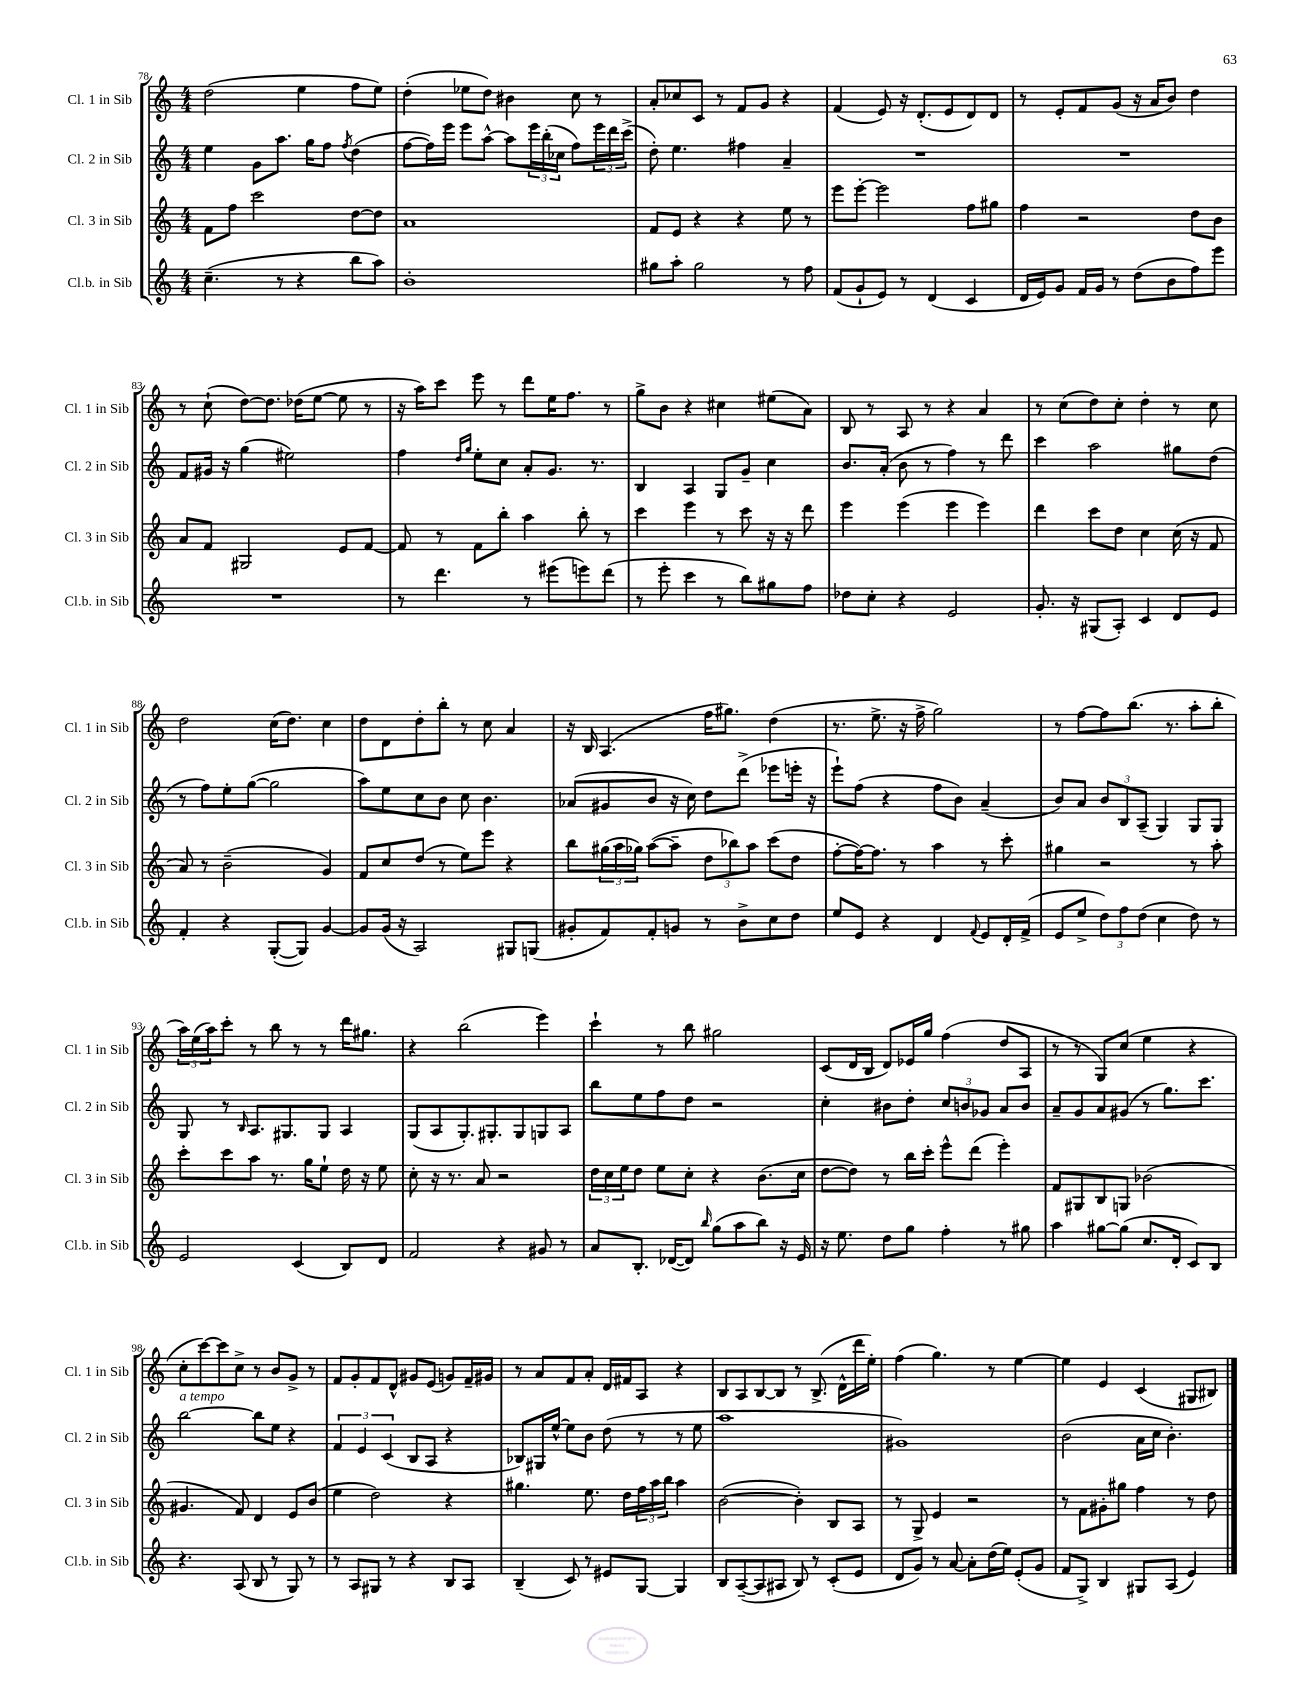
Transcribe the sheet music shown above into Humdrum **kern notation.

**kern	**kern	**kern	**kern
*part4	*part3	*part2	*part1
*staff4	*staff3	*staff2	*staff1
*I"Cl.b. in Sib	*I"Cl. 3 in Sib	*I"Cl. 2 in Sib	*I"Cl. 1 in Sib
*I'Cl.b. in Sib	*I'Cl. 3 in Sib	*I'Cl. 2 in Sib	*I'Cl. 1 in Sib
*clefG2	*clefG2	*clefG2	*clefG2
*k[]	*k[]	*k[]	*k[]
*M4/4	*M4/4	*M4/4	*M4/4
=78	=78	=78	=78
(4.cc~\	8f\L	4ee\	(2dd\
.	8ff\J	.	.
.	2ccc\	8g\L	.
8r	.	8.aa\J	.
4r	.	.	4ee\
.	.	16gg\KL	.
.	.	8ff\J	.
.	.	8qff/	.
8bb\L	[8dd\L	(4dd\	8ff\L
8aa\J)	8dd\J]	.	8ee\J)
=79	=79	=79	=79
1b'	1a	[8ff\L	(4dd'\
.	.	16ff\L])	.
.	.	16eee\JJ	.
.	.	8eee\L	8ee-X\L
.	.	[8aa^^\J	8dd\J)
.	.	8aa\L]	4b#X\
.	.	24eee\L	.
.	.	(24bb'\	.
.	.	24cc-X\JJ	.
.	.	8ff\L)	8cc\
.	.	24eee\L	8r
.	.	24ddd\	.
.	.	(24ccc^\JJ	.
=80	=80	=80	=80
8gg#X\L	8f/L	8dd'\)	8a'/L
8aa'\J	8e/J	4.ee\	8cc-X/
2gg#\	4r	.	8c/J
.	.	.	8r
.	4r	4ff#X\	8f/L
.	.	.	8g/J
8r	8ee\	4a~/	4r
8ff\	8r	.	.
=81	=81	=81	=81
(8f/L	8eee\L	1r	(4f/
8g`/	[8eee'\J	.	.
8e/J)	2eee\]	.	8e/)
8r	.	.	16r
.	.	.	(8.d'/L
(4d/	.	.	.
.	.	.	8e/
4c/	8ff\L	.	8d/)
.	8gg#X\J	.	8d/J
=82	=82	=82	=82
16d/LL	4ff\	1r	8r
16e/J)	.	.	.
8g/J	.	.	8e'/L
16f/LL	2r	.	8f/
16g/JJ	.	.	.
8r	.	.	(8g/J
(8dd\L	.	.	16r
.	.	.	16a/KL
8b\	.	.	8b/J)
8ff\)	8dd\L	.	4dd\
8eee\J	8b\J	.	.
!!LO:LB:g=z
=83	=83	=83	=83
1r	8a/L	8f/L	8r
.	8f/J	16g#X/Jk	(8cc`\
.	.	16r	.
.	2G#X/	(4gg\	[8dd\L)
.	.	.	8.dd\J]
.	.	2ee#X\)	.
.	.	.	(16dd-X\KL
.	.	.	[8ee\J
.	8e/L	.	8ee\]
.	[8f/J	.	8r
=84	=84	=84	=84
8r	8f/]	4ff\	16r
.	.	.	16aa\KL)
4.ddd\	8r	.	8ccc\J
.	.	16qqdd/LL	.
.	.	16qqgg/JJ	.
.	8f\L	8ee'\L	8eee\
.	8bb'\J	8cc\J	8r
8r	4aa\	8a'/L	8ddd\L
(8eee#X\L	.	8.g/J	16ee\K
.	.	.	8.ff\J
8eeen\)	8bb'\	.	.
.	.	8.r	.
(8ddd\J	8r	.	8r
=85	=85	=85	=85
8r	4ccc\	4B/	8gg^\L
8eee'\	.	.	8b\J
4ccc\	4eee\	4A/	4r
8r	8r	8G/L	4cc#X\
8bb\L)	8ccc\	8g~/J	.
8gg#X\	16r	4cc\	(8ee#X\L
.	16r	.	.
8ff\J	8ddd\	.	8a\J)
=86	=86	=86	=86
8dd-X\L	4eee\	8.b/L	8B/
8cc'\J	.	.	8r
.	.	(16a'/Jk	.
4r	(4eee\	8b\	8A/
.	.	8r	8r
2e/	4eee\	4ff\)	4r
.	4eee\)	8r	4a/
.	.	8ddd\	.
=87	=87	=87	=87
8.g'/	4ddd\	4ccc\	8r
.	.	.	(8cc\L
16r	.	.	.
(8G#X/L	8ccc\L	2aa\	8dd\)
8A'/J)	8dd\J	.	8cc'\J
4c/	4cc\	.	4dd'\
8d/L	(16cc\	8gg#X\L	8r
.	16r	.	.
8e/J	8f/	(8dd\J	8cc\
!!LO:LB:g=z
=88	=88	=88	=88
4f'/	8a/)	8r	2dd\
.	8r	8ff\L)	.
4r	(2b~\	8ee'\	.
.	.	([8gg\J	.
([8G'/L	.	2gg\]	(16cc\KL
.	.	.	8.dd\J)
8G/J])	.	.	.
[4g/	4g/)	.	4cc\
=89	=89	=89	=89
8g/L]	8f/L	8aa\L)	8dd\L
(16g/Jk	8cc/	8ee\	8d\
16r	.	.	.
2A/)	(8dd/J	8cc\	8dd'\
.	8r	8b\J	8bb'\J
.	8ee\L)	8cc\	8r
.	8eee\J	4.b\	8cc\
8G#X/L	4r	.	4a/
(8Gn/J	.	.	.
=90	=90	=90	=90
8g#X'/L	8bb\L	(8a-X/L	16r
.	.	.	16B/
8f/)	(24gg#X\L	8g#X/	(4.A/
.	24aa\	.	.
.	24gg-X\JJ)	.	.
8f'/	([8aa\L	8b/J	.
8gn/J	8aa~\J]	16r	.
.	.	16cc\)	.
8r	12dd\L	8dd\L	16ff\KL
.	.	.	8.gg#X\J)
.	12bb-X\)	.	.
8b^\L	.	(8ddd^\J	.
.	12aa\J	.	.
8cc\	(8ccc\L	8eee-X\L	(4dd\
8dd\J	8dd\J	16eeen'\Jk	.
.	.	16r	.
=91	=91	=91	=91
8ee/L	[8ff'\L	8eee`\L)	8.r
8e/J	16ff\K_)	(8ff\J	.
.	8.ff\J]	.	8.ee^\
4r	.	4r	.
.	8r	.	16r
.	.	.	16ff^\
4d/	4aa\	8ff\L	2gg\)
.	.	8b\J)	.
8qqf/	.	.	.
8e/L	8r	(4a~/	.
16d'/L	8ccc'\	.	.
(16f^/JJ	.	.	.
=92	=92	=92	=92
8e/L	4gg#X\	8b/L)	8r
8ee^/J	.	8a/J	[8ff\L
12dd\L)	2r	12b/L	8ff\]
12ff\	.	12B/	.
.	.	.	(8.bb\J
(12dd\J	.	(12A~/J	.
4cc\	.	4G/)	.
.	.	.	8.r
8dd\)	8r	8G/L	8aa'\L
8r	8aa'\	8G/J	8bb'\J
!!LO:LB:g=z
=93	=93	=93	=93
2e/	8ccc'\L	8G/	24aa\LL)
.	.	.	(24ee\
.	.	.	24aa\J)
.	8ccc\	8r	8ccc'\J
.	.	16qqB/	.
.	8aa\J	8.A/L	8r
.	8.r	.	8bb\
.	.	8.G#X/	.
(4c/	.	.	8r
.	16gg\KL	.	.
.	8ee`\J	8G#/J	8r
8B/L)	16dd\	4A/	16ddd\KL
.	16r	.	8.gg#X\J
8d/J	8ee\	.	.
=94	=94	=94	=94
2f/	8cc'\	(8G/L	4r
.	16r	8A/	.
.	8.r	.	.
.	.	8.G'/)	(2bb\
.	8a/	.	.
.	.	8.G#X'/	.
4r	2r	.	.
.	.	8G#/	.
8g#X/	.	8Gn/	4eee\)
8r	.	8A/J	.
=95	=95	=95	=95
8a/L	24dd\LL	8bb\L	4ccc`\
.	24cc\	.	.
.	24ee\J	.	.
8.B'/J	8dd\J	8ee\	.
.	8ee\L	8ff\	8r
([16d-X/KL	.	.	.
8d-/J])	8cc'\J	8dd\J	8bb\
16qqbb/	.	.	.
(8gg\L	4r	2r	2gg#X\
8aa\	.	.	.
8bb\J)	(8.b\L	.	.
16r	.	.	.
16e/	16cc\Jk	.	.
=96	=96	=96	=96
16r	[8dd\L	4cc'\	(8c/L
8.ee\	.	.	.
.	8dd\J])	.	16d/L
.	.	.	16B/JJ
8dd\L	8r	8b#X\L	8d/L)
8gg\J	16bb\LL	8dd'\J	16e-X/L
.	16ccc'\JJ	.	16gg/JJ
4ff'\	8eee^^\L	12cc/L	(4ff\
.	.	12bn/	.
.	(8ddd\J	.	.
.	.	12g-X/J	.
8r	4eee'\)	8a/L	8dd/L
8gg#X\	.	8b/J	8A/J
=97	=97	=97	=97
4aa\	8f/L	8a~/L	8r
.	8G#X/	8g/	8r
[8gg#X\L	8B/	8a/	8G/L)
(8gg#\J]	8Gn/J	(8g#X/J	(8cc/J
8.cc/L	(2b-X\	8r	4ee\
.	.	8.gg\L)	.
16d'/Jk	.	.	.
8c/L)	.	.	4r
.	.	8.ccc\J	.
8B/J	.	.	.
!!LO:LB:g=z
=98	=98	=98	=98
!	!	!LO:TX:a:i:t=a tempo	!
4.r	4.g#X/	[2bb\	8cc'\L
.	.	.	[8ccc\)
.	.	.	8ccc\]
(8A/	8f/)	.	8cc^\J
8B/	4d/	8bb\L]	8r
8r	.	8ee\J	8b/L
8G/)	8e/L	4r	8g^/J
8r	(8b/J	.	8r
=99	=99	=99	=99
8r	4ee\	6f/	8f/L
8A/L	.	.	8g'/
.	.	6e/	.
8G#X/J	2dd\)	.	8f/
.	.	(6c/	.
8r	.	.	8d^^/J
4r	.	8B/L	8g#X/L
.	.	8A/J	(8e/J
8B/L	4r	4r	8gn/L)
8A/J	.	.	16f~/L
.	.	.	16g#X/JJ
=100	=100	=100	=100
(4B~/	4.gg#X\	8B-X/L)	8r
.	.	16G#X/L	8a/L
.	.	[16ee^^/JJ	.
8c/)	.	8ee\L]	8f/
8r	8.ee\	8b\J	8a'/J
8e#X/L	.	(8dd\	16d/LL
.	16dd\LL	.	16f#X/J
[8G/J	24ff\	8r	8A/J
.	24aa\	.	.
.	24bb\JJ	.	.
4G/]	4aa\	8r	4r
.	.	8ee\	.
=101	=101	=101	=101
8B/L	([2b\	1aa	8B/L
([8A~/	.	.	8A/
8A/]	.	.	[8B/
8A#X/J	.	.	8B/J]
8B/)	4b'\])	.	8r
8r	.	.	(8.B^/
(8c'/L	8B/L	.	.
.	.	.	16d^^\LL
8e/J	8A/J	.	16ddd\
.	.	.	16ee'\JJ)
=102	=102	=102	=102
8d/L	8r	1g#X)	(4ff\
8g/J)	8G^/	.	.
8r	4e/	.	4.gg\)
[8a/	.	.	.
8a'\L]	2r	.	.
(16dd\L	.	.	8r
16ee\JJ)	.	.	.
(8e'/L	.	.	[4ee\
8g/J	.	.	.
=103	=103	=103	=103
8f/L	8r	(2b\	4ee\]
8G^/J)	8f\L	.	.
4B/	8g#X'\	.	4e/
.	8gg#X\J	.	.
8G#X/L	4ff\	16a\LL	(4c/
.	.	16cc\JJ	.
(8A/J	.	4.b'\)	.
4e/)	8r	.	8G#X/L
.	8dd\	.	8B#X/J)
==	==	==	==
*-	*-	*-	*-
